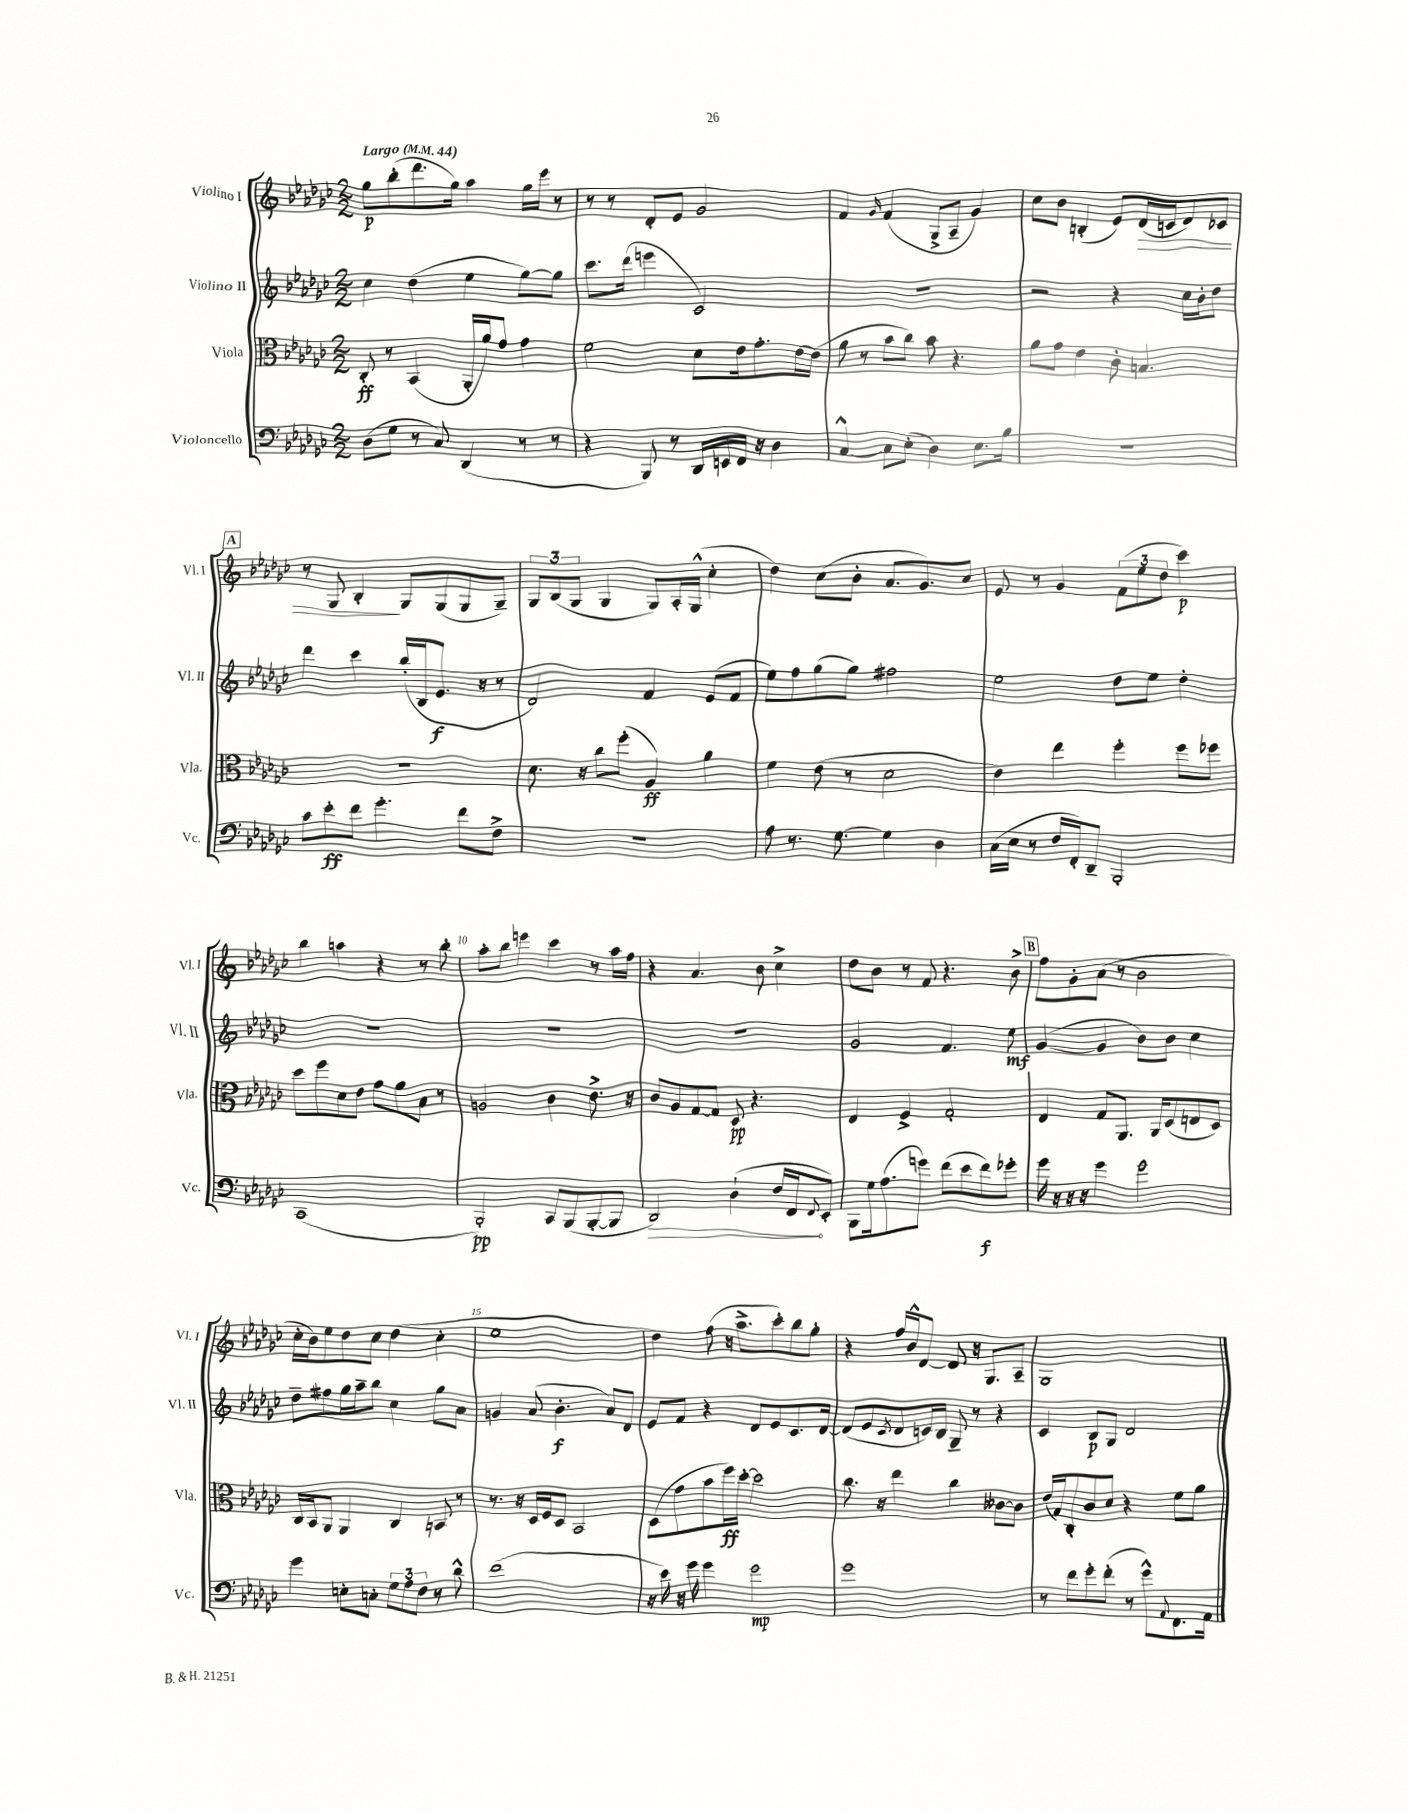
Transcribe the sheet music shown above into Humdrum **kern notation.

**kern	**dynam	**kern	**dynam	**kern	**dynam	**kern	**dynam
*part4	*part4	*part3	*part3	*part2	*part2	*part1	*part1
*staff4	*staff4	*staff3	*staff3	*staff2	*staff2	*staff1	*staff1
*I"Violoncello	*	*I"Viola	*	*I"Violino II	*	*I"Violino I	*
*I'Vc.	*	*I'Vla.	*	*I'Vl. II	*	*I'Vl. I	*
*clefF4	*	*clefC3	*	*clefG2	*	*clefG2	*
*k[b-e-a-d-g-c-]	*	*k[b-e-a-d-g-c-]	*	*k[b-e-a-d-g-c-]	*	*k[b-e-a-d-g-c-]	*
*M2/2	*	*M2/2	*	*M2/2	*	*M2/2	*
*MM44	*	*MM44	*	*MM44	*	*MM44	*
=1	=1	=1	=1	=1	=1	=1	=1
!	!	!	!	!	!	!LO:TX:a:B:t=Largo	!
(8D-\L	.	8C-'/	ff	4cc-\	.	8gg-\L	p
8G-\J	.	8r	.	.	.	(8bb-'\	.
8r	.	(4BB-/	.	(4dd-\	.	8.ddd-\	.
8C-/)	.	.	.	.	.	.	.
.	.	.	.	.	.	16gg-\Jk)	.
(4DD-/	.	16AA-'/LL	.	4ee-\	.	4aa-\	.
.	.	16a-/J)	.	.	.	.	.
.	.	8g-/J	.	.	.	.	.
8r	.	4g-\	.	[8gg-\L)	.	16gg-\LL	.
.	.	.	.	.	.	16eee-\JJ	.
8r	.	.	.	8gg-\J]	.	8r	.
=2	=2	=2	=2	=2	=2	=2	=2
4r	.	2f\	.	8.ccc-\L	.	8r	.
.	.	.	.	.	.	8r	.
.	.	.	.	(16ddd-\Jk	.	.	.
8BBB-/)	.	.	.	4eeen\	.	8d-'/L	.
8r	.	.	.	.	.	8e-/J	.
16DD-/LL	.	8d-\L	.	2c-/)	.	2g-/	.
16EEn/	.	.	.	.	.	.	.
16FF/JJ	.	16e-\k	.	.	.	.	.
16r	.	8.g-'\	.	.	.	.	.
4D-\	.	.	.	.	.	.	.
.	.	[16e-\L	.	.	.	.	.
.	.	(16e-\JJ]	.	.	.	.	.
=3	=3	=3	=3	=3	=3	=3	=3
[4C-^^/	.	8a-\	.	1r	.	4f/	.
.	.	8r	.	.	.	.	.
.	.	.	.	.	.	16qqg-/	.
8C-\L]	.	8b-\L	.	.	.	(4f/	.
(8E-'\J	.	8cc-\J)	.	.	.	.	.
4D-\)	.	8b-\	.	.	.	8G-^/L	.
.	.	4.r	.	.	.	8A-~/J	.
8.E-\L	.	.	.	.	.	4g-/)	.
16B-\Jk	.	.	.	.	.	.	.
=4	=4	=4	=4	=4	=4	=4	=4
1r	.	8a-\L	.	2r	.	8cc-\L	.
.	.	8g-\J	.	.	.	8b-\J	.
.	.	4e-\	.	.	.	(4Bn'/	.
.	.	8c-'\	.	4r	.	8e-/L)	.
!	!	!	!	!	!	!	!LO:HP:b
.	.	4.Bn/	.	.	.	(16d-/L	>
.	.	.	.	.	.	16cn/J	.
.	.	.	.	16cc-\LL	.	8d-/)	.
.	.	.	.	16b-'\J	.	.	.
.	.	.	.	8dd-\J	.	8c-X/J	.
!!LO:LB:g=z
!!LO:REH:place=s1:t=A
=5	=5	=5	=5	=5	=5	=5	=5
8c-\L	.	1r	.	4ddd-\	.	8r	.
8e-'\	ff	.	.	.	.	8G-/	.
8f\J	.	.	.	4ccc-\	.	4B-'/	.
4.g-'\	.	.	.	.	.	.	.
.	.	.	.	(16bb-'/LL	.	8G-/L	]
.	.	.	.	16B-/J	.	.	.
.	.	.	.	8.e-/J	f	(8G-/	.
8f\L	.	.	.	.	.	8G-/	.
.	.	.	.	16r	.	.	.
8F^\J	.	.	.	8r	.	8G-~/J)	.
=6	=6	=6	=6	=6	=6	=6	=6
1r	.	8.d-\	.	2d-/)	.	12G-/L	.
.	.	.	.	.	.	(12B-/	.
.	.	.	.	.	.	12G-/J	.
.	.	16r	.	.	.	.	.
.	.	8cc-\L	.	.	.	4G-/	.
.	.	(8ff'\J	.	.	.	.	.
.	.	4A-/)	ff	4f/	.	8G-/L)	.
.	.	.	.	.	.	16A-'/L	.
.	.	.	.	.	.	(16G-^^/JJ	.
.	.	4a-\	.	(8e-/L	.	4cc-'\	.
.	.	.	.	8f/J	.	.	.
=7	=7	=7	=7	=7	=7	=7	=7
8A-\	.	4f\	.	8ee-\L)	.	4dd-\)	.
8.r	.	.	.	8ff\	.	.	.
.	.	(8e-\	.	(8gg-\	.	(8cc-\L	.
[8.G-\	.	.	.	.	.	.	.
.	.	8r	.	8gg-\J)	.	8b-'\J	.
4G-\]	.	2d-\	.	2ff#X\	.	8.a-/L	.
.	.	.	.	.	.	8.g-/)	.
4D-\	.	.	.	.	.	.	.
.	.	.	.	.	.	8cc-/J	.
=8	=8	=8	=8	=8	=8	=8	=8
(16C-\LL	.	4e-\)	.	2ee-\	.	8e-/	.
16E-\JJ	.	.	.	.	.	.	.
8r	.	.	.	.	.	8r	.
16F/LL	.	4ee-\	.	.	.	4g-/	.
16FF'/J)	.	.	.	.	.	.	.
8DD-~/J	.	.	.	.	.	.	.
2BBB-'/	.	4ff'\	.	8dd-\L	.	(12f\L	.
.	.	.	.	.	.	12ee-\	.
.	.	.	.	8ee-\J	.	.	.
.	.	.	.	.	.	12dd-\J	.
.	.	8ff\L	.	4dd-'\	.	4ccc-\)	p
.	.	8ff-X\J	.	.	.	.	.
!!LO:LB:g=z
=9	=9	=9	=9	=9	=9	=9	=9
(1CC-	.	8dd-\L	.	1r	.	4bb-\	.
.	.	8ff\	.	.	.	.	.
.	.	8d-\	.	.	.	4aan\	.
.	.	8e-\J	.	.	.	.	.
.	.	8g-\L	.	.	.	4r	.
.	.	8a-\	.	.	.	.	.
.	.	8B-\J	.	.	.	8r	.
.	.	8r	.	.	.	8bb-'\	.
=10	=10	=10	=10	=10	=10	=10	=10
2BBB-'/)	pp	2An/	.	1r	.	8aa-'\L	.
.	.	.	.	.	.	8bb-\J	.
.	.	.	.	.	.	4eeen\	.
8CC-/L	.	4c-\	.	.	.	4ccc-\	.
(8BBB-/	.	.	.	.	.	.	.
[8BBB-'/	.	8.e-^\	.	.	.	8r	.
8BBB-/J]	.	.	.	.	.	16aa-\LL	.
.	.	16r	.	.	.	16ff\JJ	.
=11	=11	=11	=11	=11	=11	=11	=11
!	!LO:HP:b	!	!	!	!	!	!
2DD-/)	>	8c-/L	.	1r	.	4r	.
.	.	8A-/	.	.	.	.	.
.	.	[8G-/	.	.	.	4.a-/	.
.	.	8G-/J]	.	.	.	.	.
(4D-`\	.	8D-/	pp	.	.	.	.
.	.	4.r	.	.	.	8b-\	.
16F/LL	.	.	.	.	.	4cc-^\	.
16FF/J	.	.	.	.	.	.	.
8qqFF/	.	.	.	.	.	.	.
8EE-'/J)	]	.	.	.	.	.	.
=12	=12	=12	=12	=12	=12	=12	=12
8BBB-\L	.	4E-/	.	2g-/	.	8dd-\L	.
16G-\k	.	.	.	.	.	8b-\J	.
(8.A-\	.	.	.	.	.	.	.
.	.	4F^/	.	.	.	8r	.
8gn\J)	.	.	.	.	.	8f/	.
(8f\L	.	2G-'/	.	4.f/	.	4.r	.
8e-\	.	.	.	.	.	.	.
8f\)	f	.	.	.	.	.	.
8g-X'\J	.	.	.	8ee-\	mf	8b-^\	.
!!LO:REH:place=s1:t=B
=13	=13	=13	=13	=13	=13	=13	=13
16g-\	.	4E-/	.	([4g-/	.	8ff\L	.
16r	.	.	.	.	.	.	.
16r	.	.	.	.	.	8g-'\	.
16r	.	.	.	.	.	.	.
4g-\	.	8G-/L	.	4g-/]	.	(8a-\J	.
.	.	8.AA-/J	.	.	.	8r	.
2g-\	.	.	.	8b-\L)	.	2b-\	.
.	.	16AA-/KL	.	.	.	.	.
.	.	(8D-/	.	8b-\J	.	.	.
.	.	8En/	.	4cc-\	.	.	.
.	.	8D-/J)	.	.	.	.	.
!!LO:LB:g=z
=14	=14	=14	=14	=14	=14	=14	=14
4g-\	.	16C-/LL	.	8dd-~\L	.	16cc-'\LL	.
.	.	16BB-/J	.	.	.	16b-\J)	.
.	.	8AA-/J	.	8ff#X\	.	8ee-\	.
8En'\L	.	4AA-/	.	16gg-\L	.	8dd-\	.
.	.	.	.	16aa-~\J	.	.	.
8Cn'\J	.	.	.	8bb-\J	.	8cc-\J	.
12G-\L	.	4C-/	.	4cc-\	.	(4dd-\	.
12A-\	.	.	.	.	.	.	.
12F\J	.	.	.	.	.	.	.
8r	.	8BBn/	.	8gg-\L	.	4cc-'\	.
8d-^^\	.	8r	.	8a-\J	.	.	.
=15	=15	=15	=15	=15	=15	=15	=15
(1f	.	8.r	.	4gn/	.	1ee-	.
.	.	16r	.	.	.	.	.
.	.	16D-/LL	.	(8a-/	.	.	.
.	.	16F/J	.	.	.	.	.
.	.	8D-/J	.	4.b-'\	f	.	.
.	.	2BB-/	.	.	.	.	.
.	.	.	.	8a-/L)	.	.	.
.	.	.	.	8d-/J	.	.	.
=16	=16	=16	=16	=16	=16	=16	=16
16r	.	(8D-\L	.	8e-/L	.	4dd-\)	.
16e-\)	.	.	.	.	.	.	.
16r	.	8g-\	.	8f/J	.	.	.
16g-\	.	.	.	.	.	.	.
4g-\	.	8b-\	.	4r	.	(8ff\	.
.	.	16ff\L)	ff	.	.	16r	.
.	.	[16dd-'\JJ	.	.	.	8.aa-^\L	.
2g-\	mp	2dd-\]	.	8d-/L	.	.	.
.	.	.	.	8e-/	.	8ccc-'\)	.
.	.	.	.	8.c-/	.	8bb-\	.
.	.	.	.	.	.	8gg-'\J	.
.	.	.	.	[16d-/Jk	.	.	.
=17	=17	=17	=17	=17	=17	=17	=17
1g-	.	8.cc-\	.	(8d-/L]	.	4r	.
.	.	.	.	8e-/	.	.	.
.	.	16r	.	.	.	.	.
.	.	.	.	8qc-/	.	.	.
.	.	4ee-\	.	8d-/	.	16ff/LL	.
.	.	.	.	.	.	16b-^^/J	.
.	.	.	.	16cn/L)	.	[8d-/J	.
.	.	.	.	16B-/JJ	.	.	.
.	.	4cc-\	.	8G-~/	.	8d-/]	.
.	.	.	.	8r	.	16r	.
.	.	.	.	.	.	8.G-/L	.
.	.	[8c--X\L	.	4r	.	.	.
.	.	8c--\J]	.	.	.	8A-~/J	.
=18	=18	=18	=18	=18	=18	=18	=18
8r	.	(16e-/LL	.	4c-/	.	1G-	.
.	.	16G-/J)	.	.	.	.	.
8f\L	.	8C-'/	.	.	.	.	.
8g-'\	.	8c-/	.	8B-/L	p	.	.
(8f'\J	.	8d-/J	.	8G-/J	.	.	.
8r	.	4r	.	2d-/	.	.	.
8g-^^\L)	.	.	.	.	.	.	.
8qqAA-/	.	.	.	.	.	.	.
8.FF\	.	8f\L	.	.	.	.	.
.	.	8a-\J	.	.	.	.	.
16AA-\Jk	.	.	.	.	.	.	.
==	==	==	==	==	==	==	==
*-	*-	*-	*-	*-	*-	*-	*-
